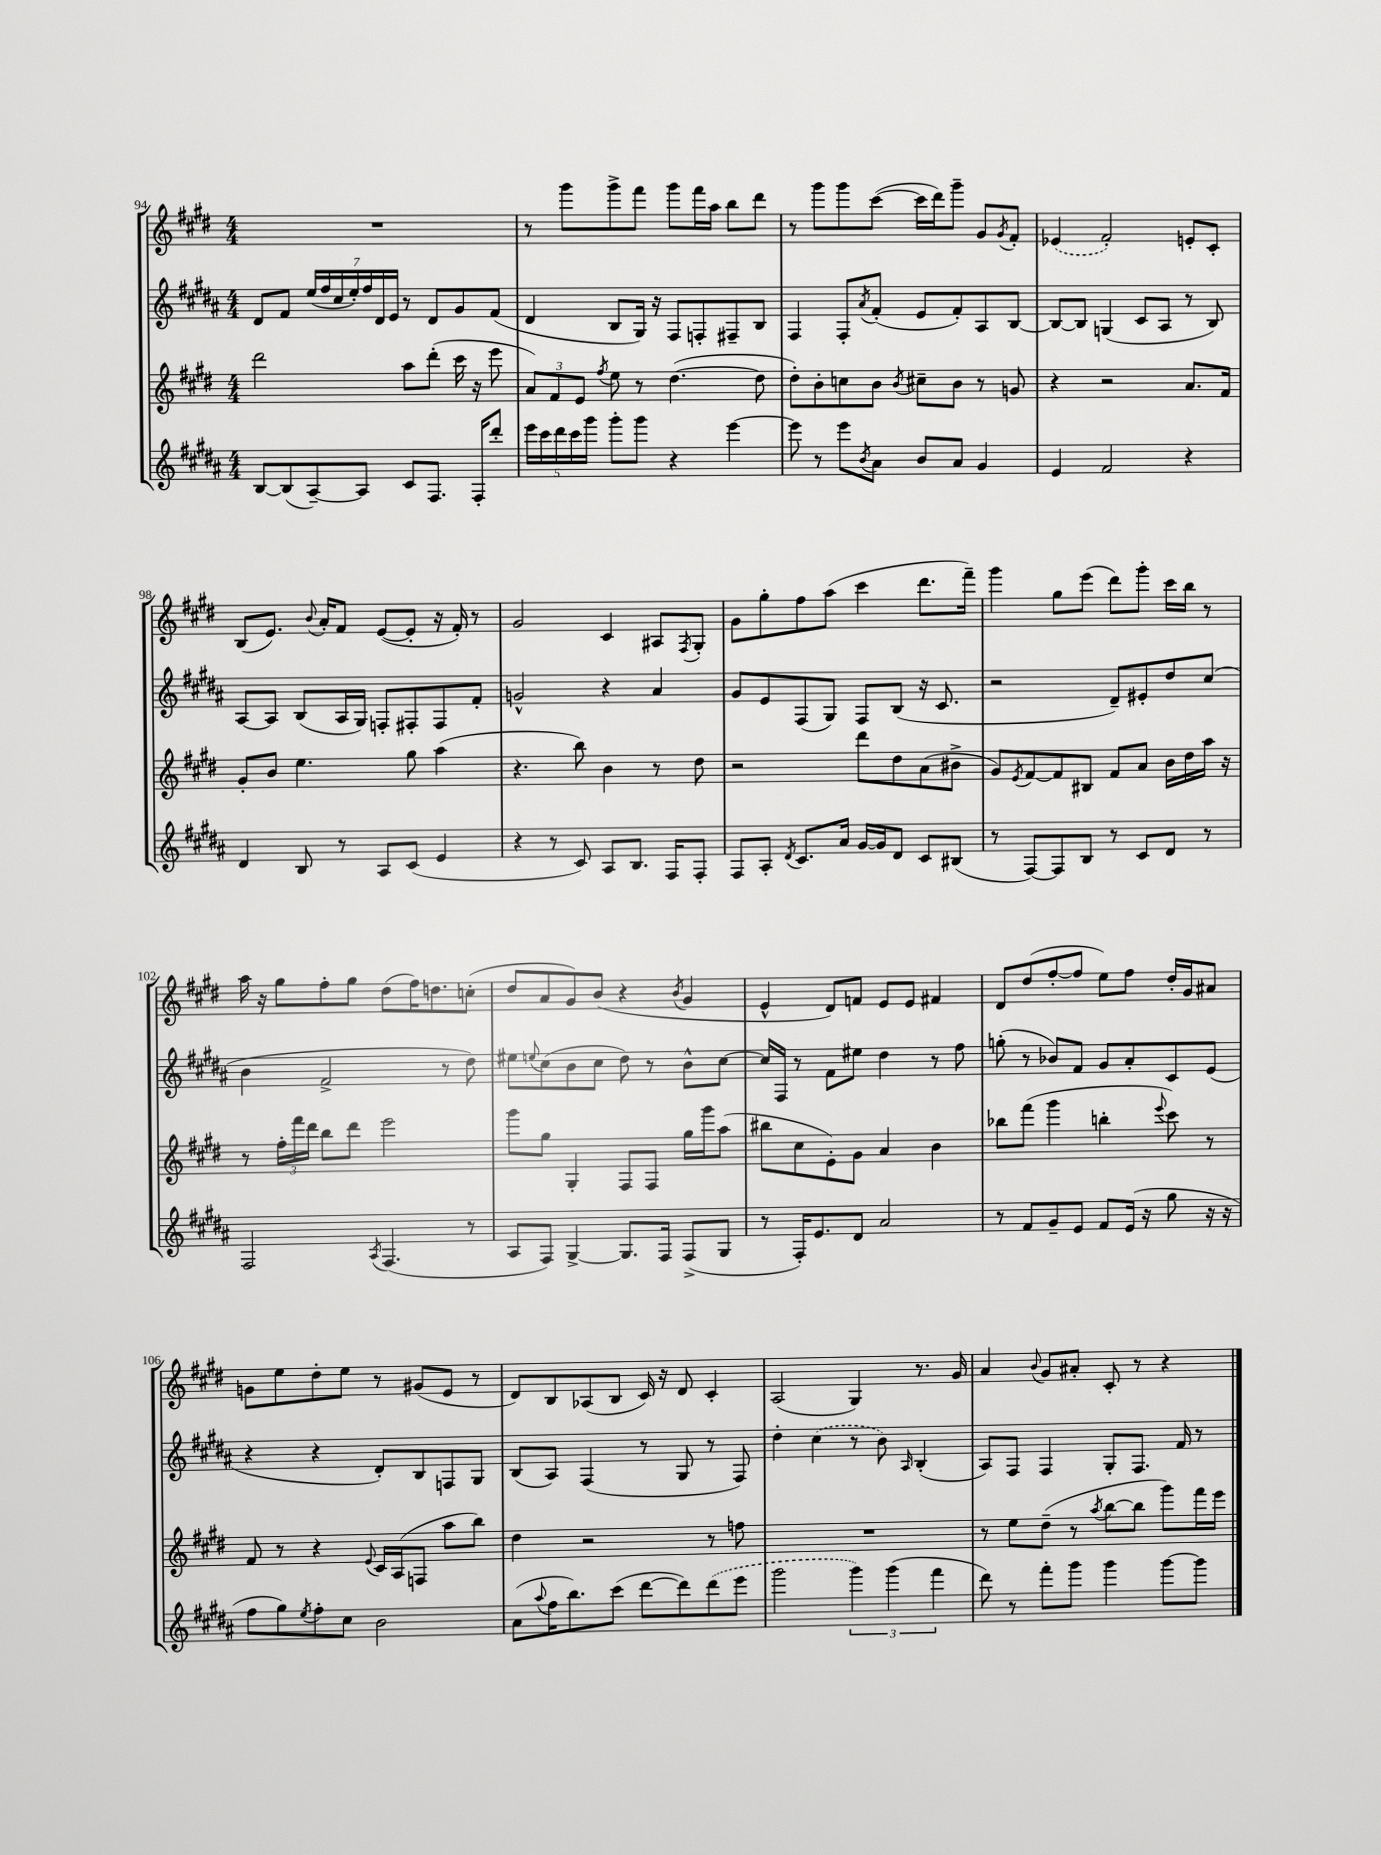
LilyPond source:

<<
\new StaffGroup <<
\new Staff = "s0" {
    \clef treble \key e \major \numericTimeSignature \time 4/4
    R1 |
    r8 gis'''8 gis'''8-> fis'''8 gis'''8 fis'''16 a''16 b''8 dis'''8 |
    r8 gis'''8 gis'''8 cis'''8~( cis'''16 dis'''16) gis'''8-- gis'8 \acciaccatura { gis'8 } fis'8-. |
    \once \slurDashed ees'4( fis'2-.) e'8-. cis'8-. |
    b8( e'8.) \appoggiatura { b'8 } a'16-. fis'8 e'8~( e'8-. r16 fis'16-.) r8 |
    gis'2 cis'4 ais8 \acciaccatura { fis8 } gis8-. |
    gis'8 gis''8-. fis''8 a''8( cis'''4 dis'''8. fis'''16--) |
    gis'''4 gis''8 e'''8( dis'''8) gis'''8-. cis'''16 b''16 r8 |
    a''16 r16 gis''8 fis''8-. gis''8 dis''8( fis''16) d''8. c''8-.( |
    dis''8 a'8 gis'8) b'8( r4 \acciaccatura { b'8 } gis'4 |
    e'4-^ dis'8) f'8 e'8 e'8 fis'4 |
    dis'8 dis''8( fis''8~-. fis''8 e''8) fis''8 dis''16-. gis'16 ais'8 |
    g'8 e''8 dis''8-. e''8 r8 gis'8( e'8 r8 |
    dis'8) b8 aes8( b8 cis'16) r16 dis'8 cis'4-. |
    a2( gis4) r8. gis'16 |
    a'4 \appoggiatura { b'8 } gis'8 ais'8-. cis'8-. r8 r4 \bar "|." |
}
\new Staff = "s1" {
    \clef treble \key b \major \numericTimeSignature \time 4/4
    dis'8 fis'8 \tuplet 7/4 { e''16( fis''16 cis''16 e''16-.) fis''16 dis'16 e'16 } r8 dis'8 gis'8 fis'8( |
    dis'4 b8 gis16) r16 fis8 f8-. fis8-- b8 |
    fis4 fis8-. \acciaccatura { ais'8 } fis'8-.( e'8 fis'8-.) ais8 b8~ |
    b8~ b8 g4( cis'8 ais8 r8 b8) |
    ais8~ ais8 b8( ais16 gis16) f8-. fis8-. fis8 fis'8-. |
    g'2-^ r4 ais'4 |
    gis'8 e'8 fis8( gis8) fis8 b8( r16 cis'8. |
    r2 dis'8--) eis'8-. dis''8 cis''8( |
    b'4 fis'2-> r8 dis''8) |
    eis''8 \appoggiatura { e''8 } cis''8( b'8 cis''8 dis''8) r8 b'8-^ cis''8~ |
    cis''16 fis16 r8 fis'8 eis''8 dis''4 r8 fis''8 |
    g''8-.( r8 bes'8) fis'8 gis'8 ais'8-. cis'8 e'8( |
    r4 r4 dis'8-.) b8 f8 gis8 |
    b8( ais8) fis4( r8 gis8 r8 fis8) |
    dis''4-. \once \slurDashed cis''4( r8 b'8) \grace { ais16 } b4-.( |
    ais8) fis8 fis4 gis8-. fis8. fis'16 r8 \bar "|." |
}
\new Staff = "s2" {
    \clef treble \key e \major \numericTimeSignature \time 4/4
    dis'''2 a''8 dis'''8-.( cis'''16 r16 e'''8 |
    \tuplet 3/2 { a'8) fis'8 e'8 } \acciaccatura { fis''8 } e''8 r8 dis''4.~( dis''8 |
    dis''8-.) b'8-. c''8 b'8 \acciaccatura { b'8 } cis''8-- b'8 r8 g'8 |
    r4 r2 a'8. fis'16 |
    gis'8-. b'8 e''4. gis''8 a''4( |
    r4. b''8) b'4 r8 dis''8 |
    r2 dis'''8 dis''8 a'8( bis'8-> |
    gis'8) \acciaccatura { e'8 } fis'8~ fis'8 bis8 fis'8 a'8 b'16 dis''16 a''16 r16 |
    r8 \tuplet 3/2 { fis''16-. fis'''16 dis'''16 } b''8 dis'''8 e'''2 |
    gis'''8 gis''8 gis4-. fis8 fis8 gis''16 gis'''16 a''8( |
    bis''8 cis''8 e'8-.) gis'8 a'4 b'4 |
    bes''8 fis'''8( gis'''4 b''4-. \appoggiatura { e'''8 } cis'''8) r8 |
    fis'8 r8 r4 \appoggiatura { e'8 } cis'16 a16( f8 a''8 b''8) |
    dis''4 r2 r8 f''8 |
    R1 |
    r8 e''8 dis''8--( r8 \acciaccatura { a''8 } b''8~ b''8 gis'''8) fis'''16 e'''16 \bar "|." |
}
\new Staff = "s3" {
    \clef treble \key b \major \numericTimeSignature \time 4/4
    b8~ b8( ais8~--) ais8 cis'8 fis8. fis16-. dis'''8-. |
    \tuplet 5/4 { e'''16 cis'''16 dis'''16 cis'''16 gis'''16 } gis'''8-. gis'''8 r4 e'''4~ |
    e'''8 r8 e'''8 \acciaccatura { b'8 } ais'8 b'8 ais'8 gis'4 |
    e'4 fis'2 r4 |
    dis'4 b8 r8 ais8 cis'8( e'4 |
    r4 r8 cis'8) ais8 b8. fis16 fis8-. |
    fis8 ais8-. \acciaccatura { dis'8 } cis'8. ais'16 gis'16~ gis'16 dis'8 cis'8 bis8( |
    r8 fis8~) fis8 b8 r8 cis'8 dis'8 r8 |
    fis2 \acciaccatura { ais8 } fis4.( r8 |
    ais8 fis8) gis4~-> gis8. fis16 fis8->( gis8 |
    r8 fis16-.) e'8. dis'8 ais'2 |
    r8 fis'8 gis'8-- e'8 fis'8 e'16( r16 gis''8 r16 r16 |
    fis''8 gis''8) \acciaccatura { e''8 } fis''8-. cis''8 b'2 |
    ais'8( \appoggiatura { ais''8 } fis''16 b''8.) cis'''8( dis'''8~ dis'''8) \once \slurDashed dis'''8( e'''8 |
    gis'''2 \tuplet 3/2 { gis'''4) gis'''4( fis'''4 } |
    dis'''8) r8 fis'''8-. gis'''8 gis'''4 gis'''8~ gis'''8 \bar "|." |
}
>>
>>
\layout { \context { \Score currentBarNumber = #94 } }
